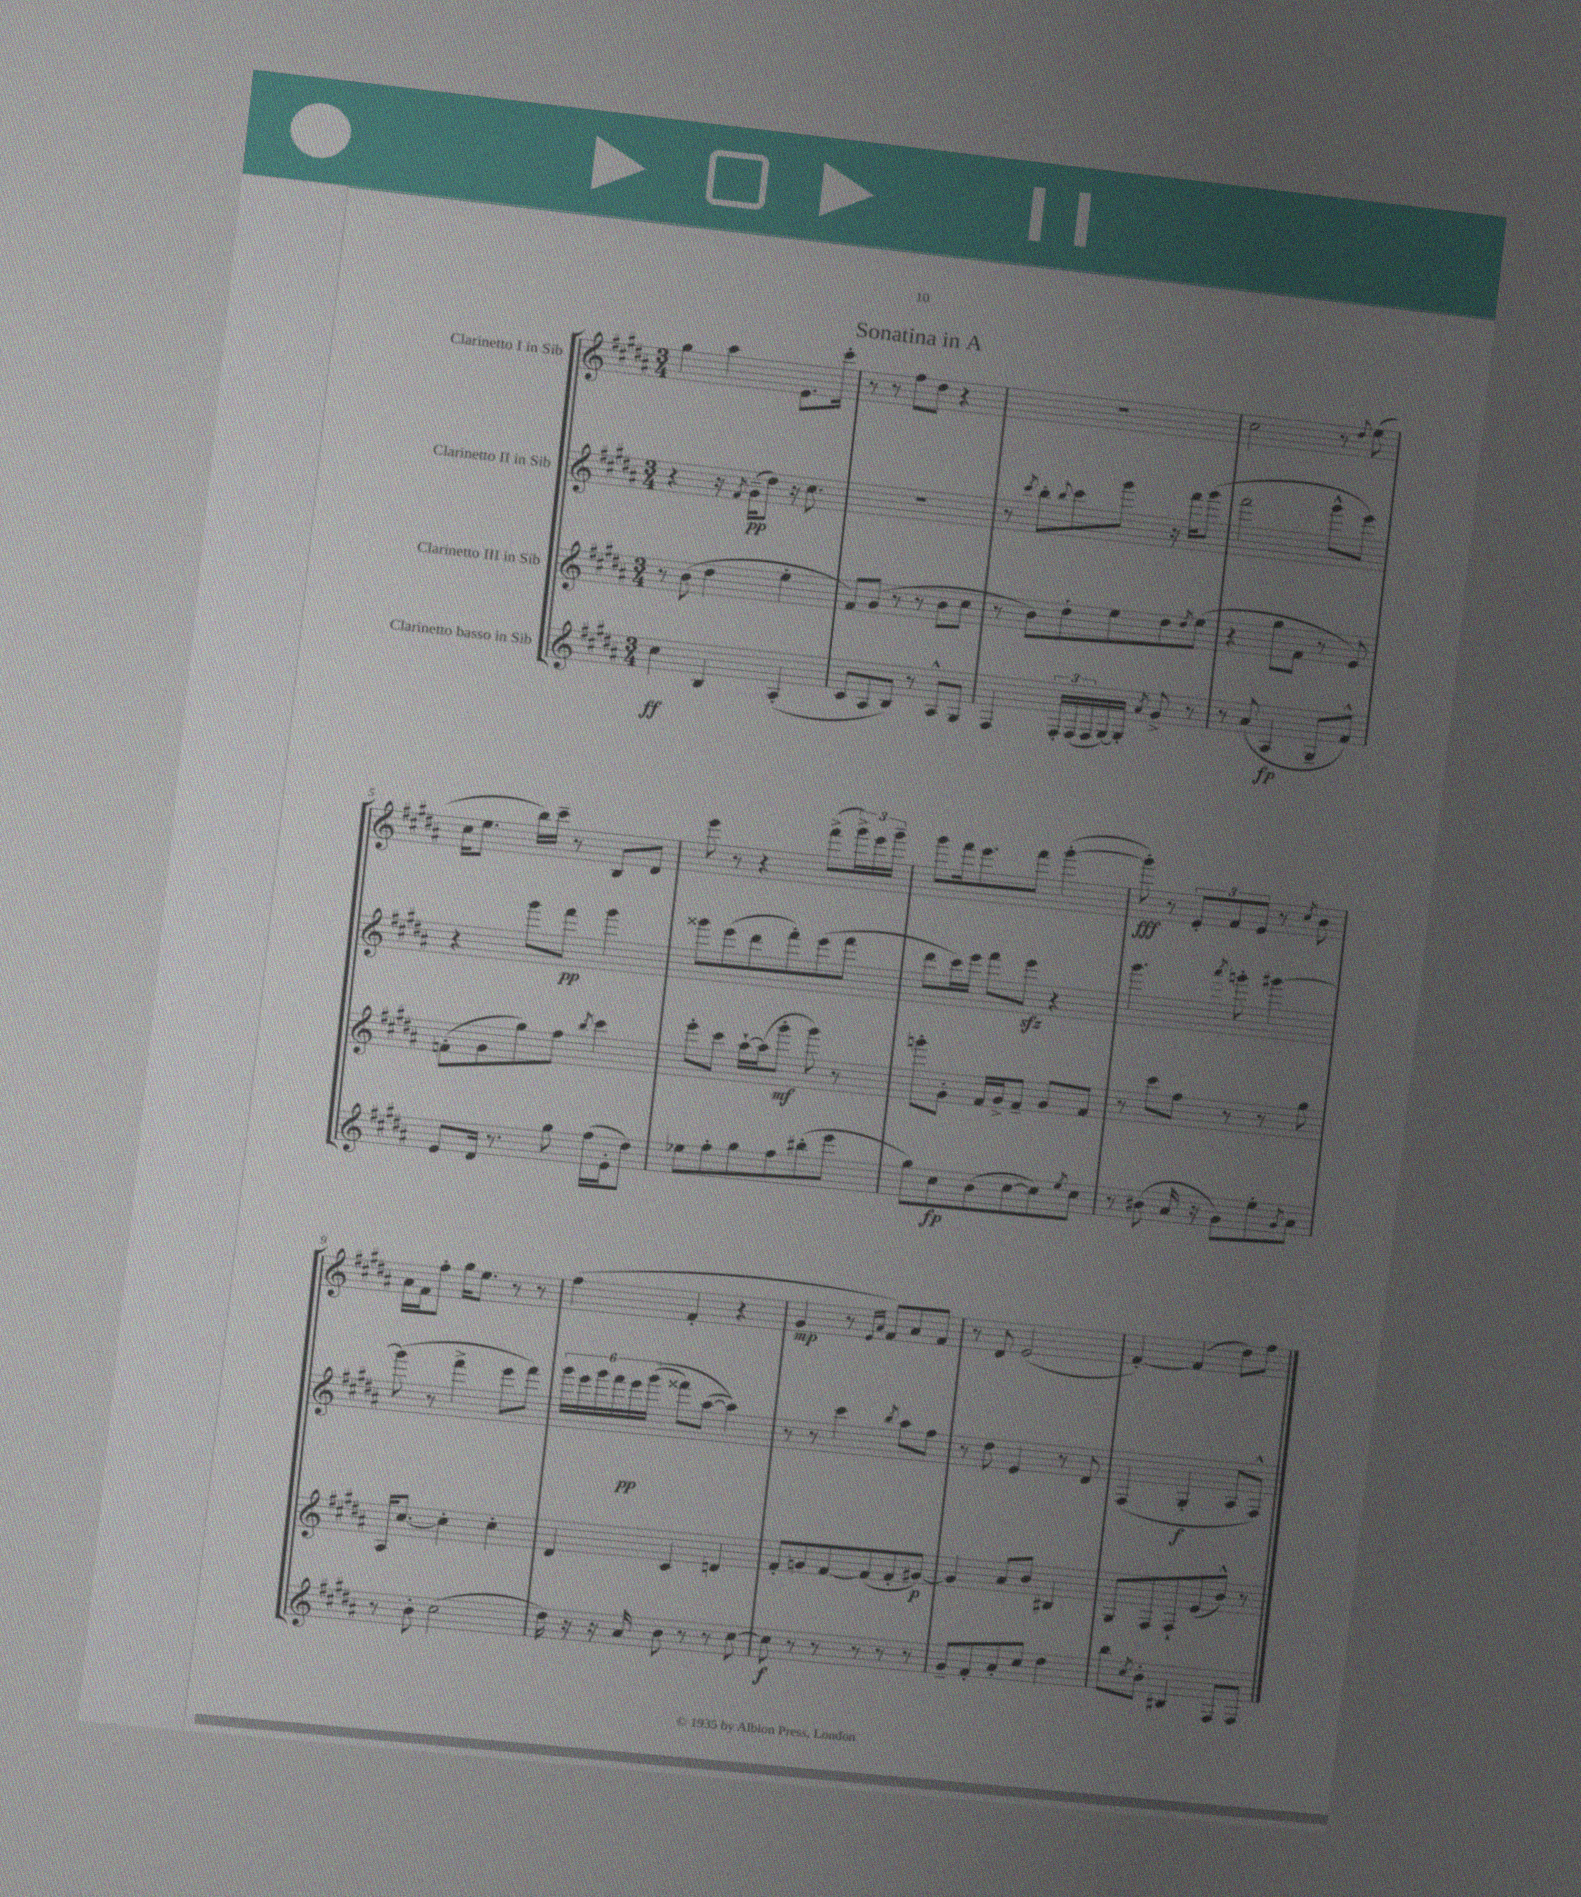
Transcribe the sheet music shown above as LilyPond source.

\header { title = "Sonatina in A" }
<<
\new StaffGroup <<
\new Staff = "s0" \with { instrumentName = "Clarinetto I in Sib" } {
    \clef treble \key b \major \numericTimeSignature \time 3/4
    gis''4 ais''4 e'8. cis'''16-. |
    r8 r8 fis''8 dis''8 r4 |
    R2. |
    cis''2 r8 \appoggiatura { dis''8 } e''8( |
    cis''16 e''8. b''16) cis'''16-- r8 b8 dis'8 |
    e'''8 r8 r4 fis'''8->( \tuplet 3/2 { gis'''16->) e'''16 gis'''16-- } |
    gis'''8 fis'''16 e'''8. fis'''8 gis'''4~-.( |
    gis'''8-.\fff) r8 \tuplet 3/2 { e'8-. fis'8 e'8 } r8 \acciaccatura { cis''8 } b'8 |
    ais'16 fis'16 fis''8-. gis''16 e''8. r8 r8 |
    fis''4( fis'4-. r4 |
    gis'4\mp r8 \grace { e'16 ais'16 } fis'8) ais'8 fis'8 |
    r8 dis'8 e'2( |
    fis'4~-.) fis'4( dis''8) fis''8 \bar "|." |
}
\new Staff = "s1" \with { instrumentName = "Clarinetto II in Sib" } {
    \clef treble \key b \major \numericTimeSignature \time 3/4
    r4 r16 \acciaccatura { fis'8 } gis'16--\pp( dis''8) r16 cis''8. |
    R2. |
    r8 \acciaccatura { cis'''8 } b''8-. \appoggiatura { b''8 } cis'''8 gis'''8 r16 fis'''16 gis'''8( |
    fis'''2 gis'''8-^ e'''8) |
    r4 gis'''8 fis'''8\pp gis'''4 |
    gisis'''8 e'''8( dis'''8 fis'''8-.) e'''8( fis'''8 |
    dis'''8 cis'''16) e'''16 fis'''8 e'''8\sfz r4 |
    gis'''4. \acciaccatura { ais'''8 } g'''8-. gis'''4~ |
    gis'''8( r8 fis'''4-> e'''8 fis'''8) |
    \tuplet 6/4 { gis'''16 e'''16 gis'''16 fis'''16 e'''16\pp gis'''16(\( } fisis'''8) ais''8~( ais''4)\) |
    r8 r8 cis'''4 \acciaccatura { b''8 } ais''8 fis''8 |
    r8 dis''8 e'4 r8 dis'8 |
    fis4( gis4-.\f ais8 fis8-^) \bar "|." |
}
\new Staff = "s2" \with { instrumentName = "Clarinetto III in Sib" } {
    \clef treble \key b \major \numericTimeSignature \time 3/4
    r8 b'8( dis''4 e''4-. |
    fis'8) gis'8( r8 r8 b'8 cis''8 |
    r8 b'8) dis''8-. e''8 dis''8 \acciaccatura { dis''8 } e''8( |
    r4 gis''8 fis'8 r8 e'8) |
    f'8-.( gis'8 gis''8) fis''8 \acciaccatura { b''8 } cis'''4 |
    e'''8-. cis'''8 ais''16~-! ais''16( gis'''8-.\mf gis'''8) r8 |
    g'''8-. gis'8-. fis'16 gis'16-> fis'8-- gis'8 fis'8 |
    r8 cis'''8 fis''8 r8 r8 gis''8 |
    ais16 cis''8.~ cis''4-. cis''4-. |
    dis'4 cis'4 d'4 |
    fis'8-. g'8 fis'8~ fis'8( fis'8-. gis'8~\p) |
    gis'4 ais'8 b'8 bis4 |
    gis8 fis8 fis8-! e'8( b'8-^) r8 \bar "|." |
}
\new Staff = "s3" \with { instrumentName = "Clarinetto basso in Sib" } {
    \clef treble \key b \major \numericTimeSignature \time 3/4
    cis''4\ff b4 ais4-.( |
    cis'8 ais8 b8) r8 ais8-^ gis8 |
    fis4 \tuplet 3/2 { fis16-. fis16( fis16 } gis16~) gis16-. \acciaccatura { ais'8 } gis'8-> r8 |
    r8 ais'8( ais4\fp gis8-- fis'8-^) |
    e'8 dis'16 r8. gis''8 fis''16( e'16-. dis''8) |
    ees''8 fis''8-. gis''8 fis''8 bis''8-.( e'''8 |
    gis''8) cis''8\fp b'8( cis''8~ cis''8) \acciaccatura { e''8 } cis''8 |
    r8 bis'8( ais'16 r16 gis'8) e''8-. \acciaccatura { gis'8 } ais'8 |
    r8 b'8-. cis''2( |
    dis''16) r16 r16 ais'16 b'8 r8 r8 cis''8~ |
    cis''8\f r8 r8 r8 r8 r8 |
    gis'8-- fis'8-. ais'8-. cis''8 dis''4 |
    b''8 \acciaccatura { cis''8 } b'8-. bis4 fis8 fis8 \bar "|." |
}
>>
>>
